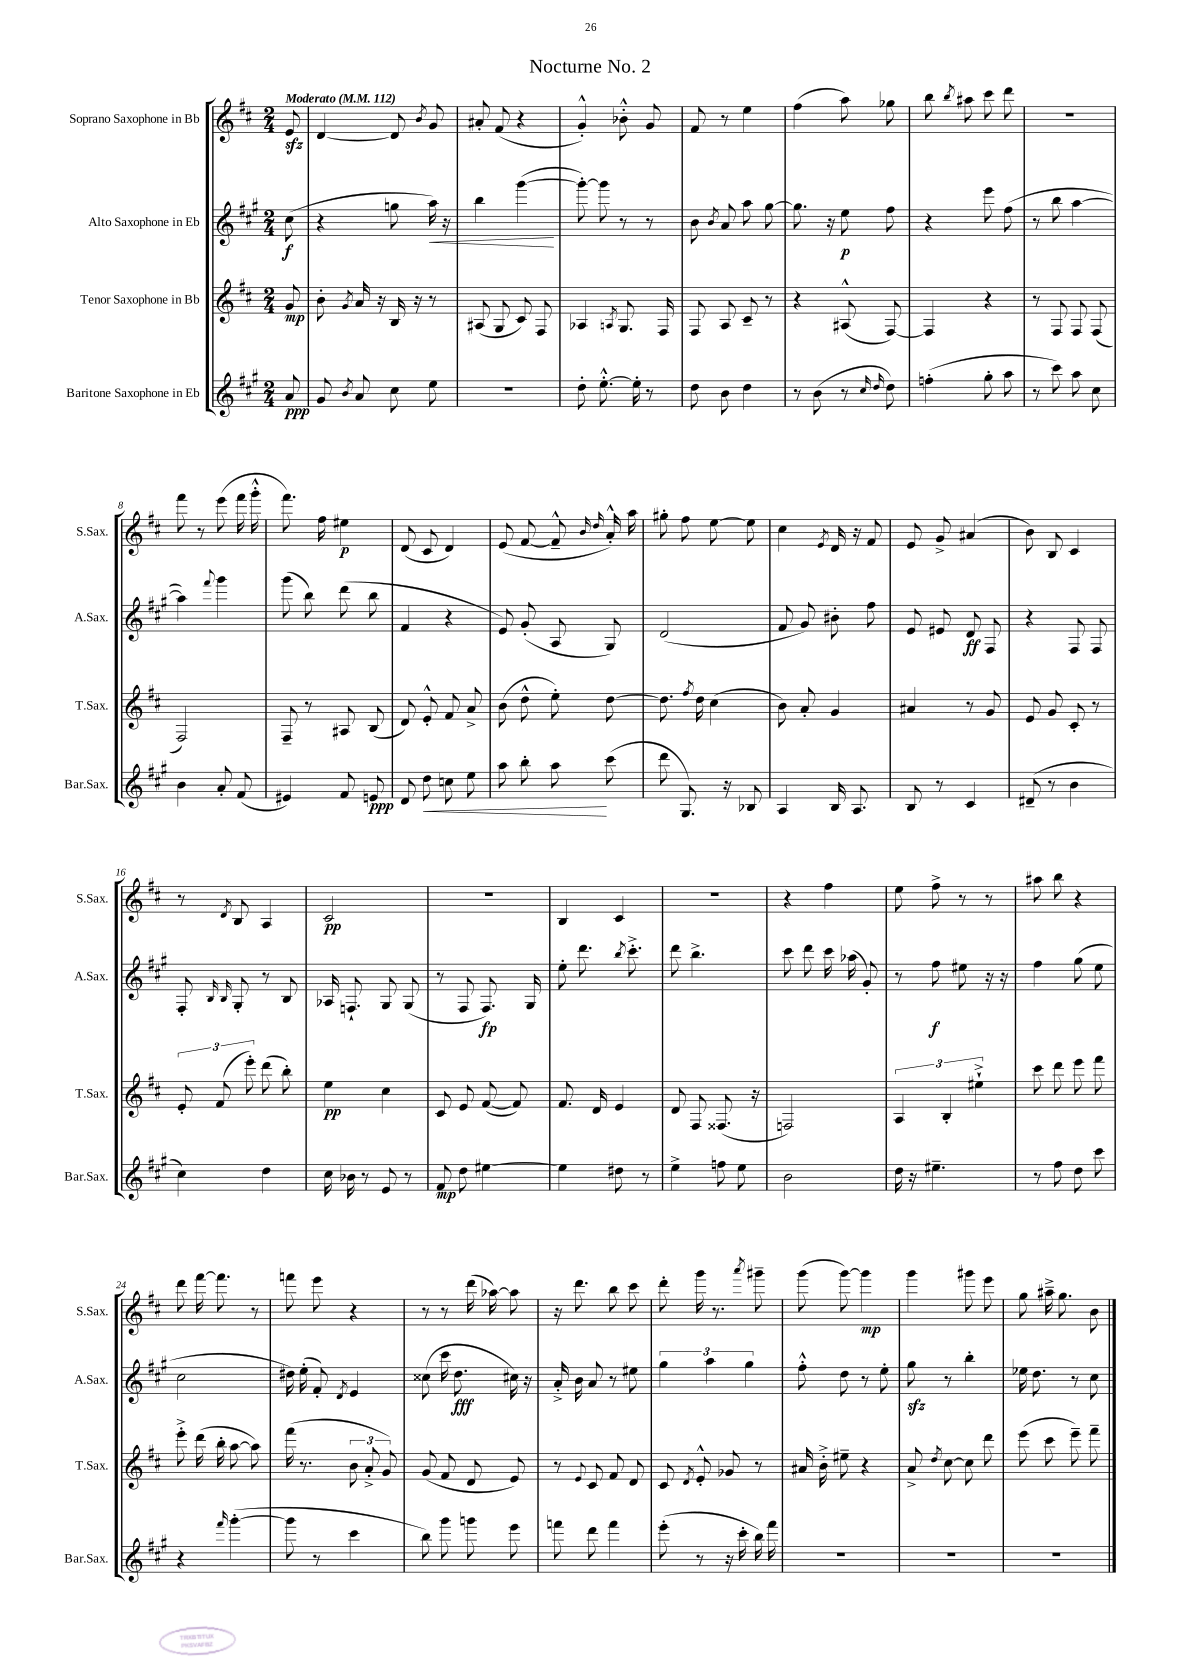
\header { title = "Nocturne No. 2" }
<<
\new StaffGroup <<
\new Staff = "s0" \with { instrumentName = "Soprano Saxophone in Bb" shortInstrumentName = "S.Sax." } {
    \clef treble \key d \major \numericTimeSignature \time 2/4 \partial 8 \tempo "Moderato" 4 = 112
    \autoBeamOff e'8\sfz |
    d'4~ d'8 \acciaccatura { b'8 } g'8 |
    ais'8-. fis'8( r4 |
    g'4-.-^) bes'8-.-^ g'8 |
    fis'8 r8 e''4 |
    fis''4( a''8) ges''8 |
    b''8 \acciaccatura { b''8 } ais''8 cis'''8 d'''8 |
    r2 |
    fis'''8 r8 e'''8( fis'''16 g'''16-.-^ |
    fis'''8.) fis''16 eis''4\p |
    d'8( cis'8 d'4) |
    e'8( fis'8~ fis'8---^ \grace { b'16 d''16 } a'16-.-^) a''16 |
    gis''8-. fis''8 e''8~ e''8 |
    cis''4 \acciaccatura { e'8 } d'16 r16 fis'8 |
    e'8 g'8-> ais'4( |
    b'8) b8 cis'4 |
    r8 \acciaccatura { d'8 } b8 a4 |
    cis'2\pp |
    R2 |
    b4 cis'4 |
    R2 |
    r4 fis''4 |
    e''8 fis''8-> r8 r8 |
    ais''8 b''8 r4 |
    d'''8 fis'''16~ fis'''8. r8 |
    f'''8 e'''8 r4 |
    r8 r8 d'''16( aes''16~) aes''8 |
    r16 d'''8. b''8 cis'''8 |
    d'''8-. g'''16 r8. \acciaccatura { a'''8 } gis'''8-- |
    g'''8( g'''8~) g'''4\mp |
    g'''4 gis'''8 e'''8 |
    g''8 ais''16---> g''8. b'8 \bar "|." |
}
\new Staff = "s1" \with { instrumentName = "Alto Saxophone in Eb" shortInstrumentName = "A.Sax." } {
    \clef treble \key a \major \numericTimeSignature \time 2/4 \partial 8
    \autoBeamOff cis''8\f( |
    r4 g''8 a''16\<) r16 |
    b''4 gis'''4~\!( |
    gis'''8~-.) gis'''8 r8 r8 |
    b'8 \acciaccatura { b'8 } a'8 a''8 gis''8~ |
    gis''8. r16 e''8\p fis''8 |
    r4 e'''8 fis''8( |
    r8 b''8 a''4~ |
    a''4) \appoggiatura { fis'''8 } gis'''4 |
    gis'''8( b''8) d'''8( b''8 |
    fis'4 r4 |
    e'8) gis'8-.( a8 gis8) |
    d'2( |
    fis'8 gis'8) bis'8-. fis''8 |
    e'8 eis'8 d'8\ff fis8 |
    r4 fis8 fis8 |
    fis8-. \grace { b16 b16 } gis8-. r8 b8 |
    aes16 f8.-! gis8 gis8( |
    r8 fis8 fis8.\fp) gis16 |
    e''8-. d'''8. \acciaccatura { b''8 } cis'''8.-.-> |
    d'''8 b''4.-> |
    cis'''8 d'''8 cis'''16 aes''16( gis'8-.) |
    r8 fis''8\f eis''8 r16 r16 |
    fis''4 gis''8( e''8 |
    cis''2 |
    dis''16) e''16-.( fis'8-.) \acciaccatura { d'8 } e'4 |
    cisis''8( cis'''16 d''8.\fff cis''16) r16 |
    a'16-.-> b'16 a'8 r8 eis''8 |
    \tuplet 3/2 { gis''4 a''4 gis''4 } |
    fis''8-.-^ d''8 r8 e''8-. |
    gis''8\sfz r8 b''4-. |
    ees''16 d''8. r8 cis''8 \bar "|." |
}
\new Staff = "s2" \with { instrumentName = "Tenor Saxophone in Bb" shortInstrumentName = "T.Sax." } {
    \clef treble \key d \major \numericTimeSignature \time 2/4 \partial 8
    \autoBeamOff g'8\mp |
    b'8-. \acciaccatura { g'8 } a'16 r16 b16 r16 r8 |
    ais8( g8 cis'8) fis8 |
    aes4 \acciaccatura { a8 } g8. fis16 |
    fis8 a8 cis'8-- r8 |
    r4 ais8-^( fis8~) |
    fis4 r4 |
    r8 fis8 fis8 fis8( |
    fis2) |
    fis8-- r8 ais8 b8( |
    d'8) e'8-.-^ fis'8 a'8-> |
    b'8( d''8-^ e''8-.) d''8~ |
    d''8. \acciaccatura { fis''8 } d''16 cis''4( |
    b'8) a'8-. g'4 |
    ais'4 r8 g'8 |
    e'8 g'8 cis'8-. r8 |
    \tuplet 3/2 { e'8-. fis'8( e'''8-.) } d'''8( b''8-.) |
    e''4\pp cis''4 |
    cis'8 e'8 fis'8~( fis'8) |
    fis'8. d'16 e'4 |
    d'8 fis8 fisis8.( r16 |
    f2) |
    \tuplet 3/2 { a4 b4-. eis''4-!-> } |
    cis'''8 d'''8 e'''8 fis'''8 |
    e'''8-.-> d'''16( b''16-. a''8~ a''8) |
    fis'''16( r8. \tuplet 3/2 { b'8 a'8-.-> g'8) } |
    g'8( fis'8 d'8 e'8) |
    r8 \appoggiatura { e'8 } cis'8 fis'8 d'8 |
    cis'8 \acciaccatura { d'8 } e'8-.-^ ges'8 r8 |
    ais'16 b'16-.-> eis''8-- r4 |
    a'8-> \acciaccatura { d''8 } cis''8~ cis''8 d'''8 |
    e'''8( cis'''8 e'''8--) fis'''8-- \bar "|." |
}
\new Staff = "s3" \with { instrumentName = "Baritone Saxophone in Eb" shortInstrumentName = "Bar.Sax." } {
    \clef treble \key a \major \numericTimeSignature \time 2/4 \partial 8
    \autoBeamOff a'8\ppp |
    gis'8 \acciaccatura { b'8 } a'8 cis''8 e''8 |
    r2 |
    d''8-. e''8.~-.-^ e''16-. r8 |
    d''8 b'8 d''4 |
    r8 b'8( r8 \grace { cis''16 d''16 } d''8) |
    f''4-.( gis''8-. a''8 |
    r8 cis'''8) a''8 cis''8 |
    b'4 a'8-. fis'8( |
    eis'4) fis'8 e'8\ppp |
    d'8 d''8\< c''8 e''8 |
    a''8 b''8-. a''8\! cis'''8( |
    d'''8 gis8.) r16 bes8 |
    a4 b16 a8. |
    b8 r8 cis'4 |
    dis'8--( r8 b'4 |
    cis''4) d''4 |
    cis''16 bes'16 r8 e'8 r8 |
    fis'8\mp d''8 eis''4~ |
    eis''4 dis''8 r8 |
    e''4-> f''8 e''8 |
    b'2 |
    d''16 r16 eis''4.-- |
    r8 fis''8 d''8 cis'''8 |
    r4 \grace { fis'''16 } gis'''4~-.( |
    gis'''8 r8 cis'''4 |
    b''8) gis'''8 g'''8 e'''8 |
    f'''8 d'''8 f'''4 |
    e'''8-.( r8 r16 cis'''16-. b''16) fis'''16 |
    R2 |
    R2 |
    R2 \bar "|." |
}
>>
>>
